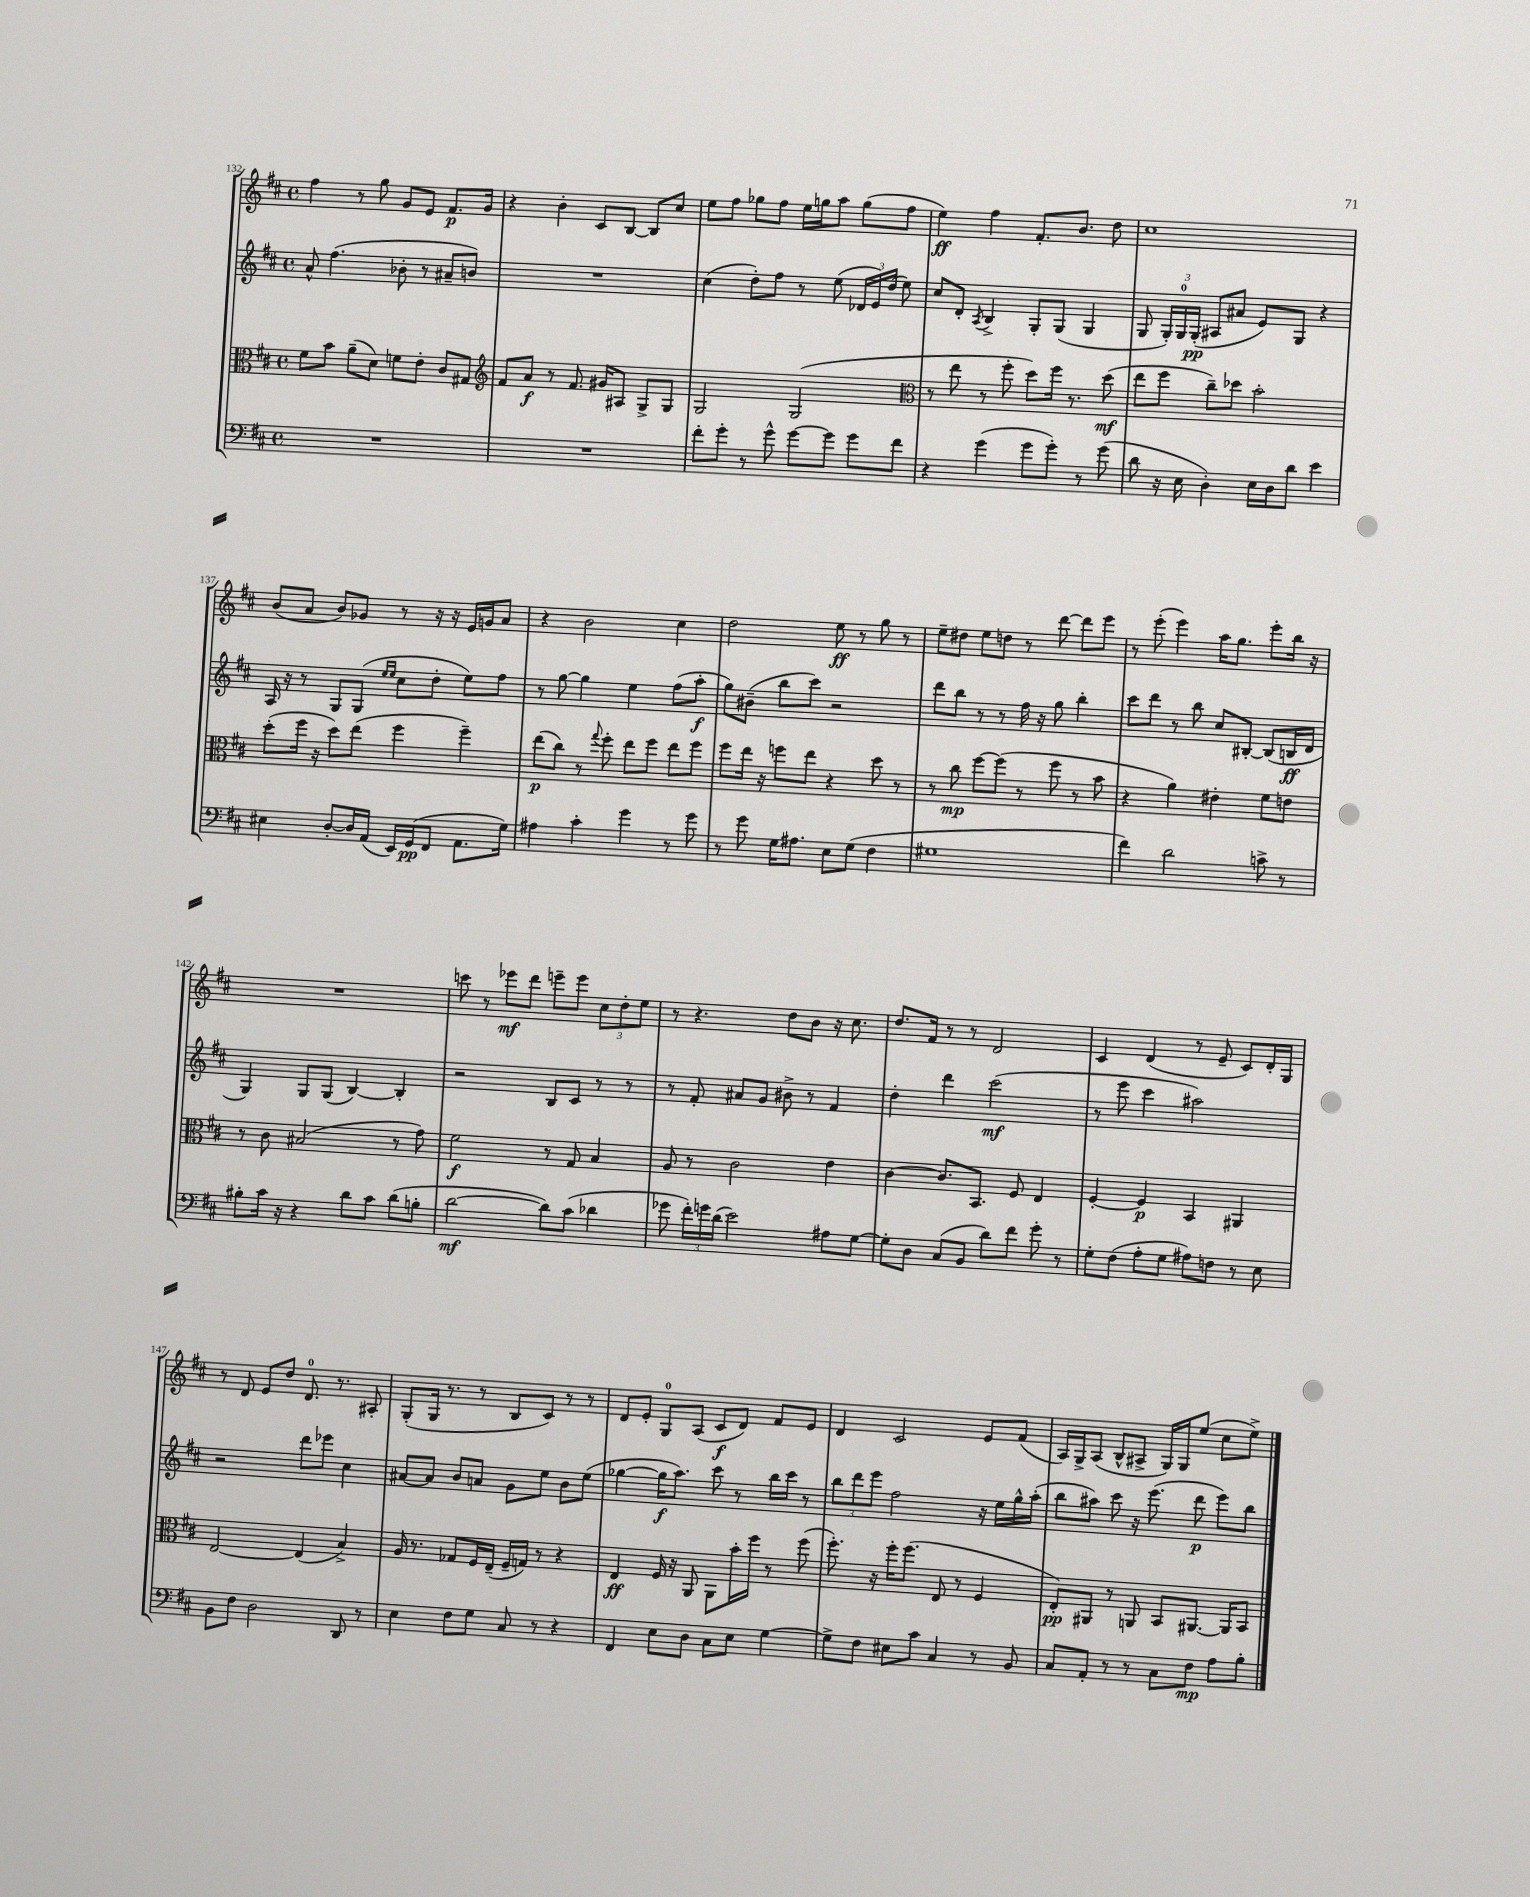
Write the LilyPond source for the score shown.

<<
\new StaffGroup <<
\new Staff = "s0" {
    \clef treble \key d \major \defaultTimeSignature \time 4/4
    \autoBeamOff fis''4 r8 g''8 g'8[ e'8] fis'8.[\p g'16] |
    r4 b'4-. cis'8[ b8]~ b8[ cis''8] |
    e''8[ fis''8] ges''8[ fis''8] e''16[ g''16 a''8] g''8[( fis''8] |
    e''4\ff) fis''4 fis'8.[-. b'8.] d''8 |
    cis''1 |
    b'8[( a'8] b'8[) ges'8] r8 r16 r16 e'16[ g'16 a'8] |
    r4 b'2 cis''4 |
    d''2 e''8\ff r8 g''8 r8 |
    e''8[-- dis''8] e''8[ d''8] r8 d'''8~ d'''8[ e'''8] |
    r8 e'''8-.( e'''4) a''16[ g''8.] e'''8[-. b''16] r16 |
    R1 |
    c'''8 r8 ees'''8[\mf d'''8] e'''8[-- e'''8] \tuplet 3/2 { cis''8[ d''8-. e''8] } |
    r8 r4. d''8[ b'8] r16 cis''8. |
    d''8.[ fis'16] r8 r8 d'2 |
    cis'4 d'4( r8 e'8-- cis'8[) d'16-. g16] |
    r8 d'8 e'8[ d''8] d'8.-0 r8. ais8-. |
    g8[-.( g16] r8. r8 b8[ cis'8]) r8 r8 |
    d'8[ e'8]-. g8[-0 a8]( cis'8[\f d'8]) fis'8[ e'8] |
    d'4 cis'2 e'8[ fis'8]( |
    a16[) g16-> a8]( b8[-^ ais8]-> g16[) g16 e''8]( cis''8[ e''8]->) \bar "|." |
}
\new Staff = "s1" {
    \clef treble \key d \major \defaultTimeSignature \time 4/4
    \autoBeamOff a'8-^ fis''4.( bes'8-. r8 ais'8[-- b'8]) |
    R1 |
    cis''4( d''8[-.) fis''8] r8 e''8( \tuplet 3/2 { des'16[ e'16) d''16]( } e''8) |
    cis''8[ d'8]-. \acciaccatura { a8 } b4-> g8[-. g8]( g4 |
    g8 \tuplet 3/2 { g16[-.) g16-0 g16]-.\pp( } ais8[ ais'8] e'8[) g8] r4 |
    a16 r16 r8 g8[ g8]( \grace { e''16[ e''16] } cis''8[ d''8]-. e''8[) fis''8] |
    r8 g''8~ g''4 e''4 fis''8[( a''8]-.\f |
    g''8[) bis'8]--( b''8[ cis'''8]) r2 |
    d'''8[ b''8] r8 r8 fis''16 r16 g''8 b''4-. |
    cis'''8[ d'''8] r8 b''8 cis''8[ bis8]~-. bis8[( b16\ff d'16] |
    g4) g8[ g8]( b4~) b4-. |
    r2 b8[ cis'8] r8 r8 |
    r8 fis'8-. ais'8[ g'8] bis'8-> r8 fis'4 |
    d''4-. d'''4 cis'''2\mf( |
    r8 e'''8 cis'''4 ais''2) |
    r2 d'''8[ ees'''8] cis''4 |
    ais'8[~ ais'8] b'8[ a'8] g'8[ e''8] b'8[ e''8]( |
    ges''4~ ges''16[\f a''8.]) cis'''8 r8 b''16[ cis'''16] r8 |
    \tuplet 3/2 { b''8[ d'''8 e'''8] } fis''2 r16 e''16[ g''16-^ a''16]-.( |
    b''8[ ais''8]) cis'''8 r16 e'''8.( d'''8\p e'''8[) b''8] \bar "|." |
}
\new Staff = "s2" {
    \clef alto \key d \major \defaultTimeSignature \time 4/4
    \autoBeamOff fis'8[ b'8] a'8[--( d'8]) f'8[ e'8]-. cis'8[ gis8] |
    \clef treble fis'8[ a'8]\f r8 fis'8. gis'16[ ais8] g8[-> g8] |
    g2 g2( |
    \clef alto r8 e''8 r8 fis''8-. d''8[) fis''16] r8. d''8\mf( |
    e''8[ fis''8] cis''8[--) des''8] b'2-. |
    d''8[-.( fis''16] r16 d''8[) e''8]( fis''4 fis''4--) |
    e''8[\p( cis''8]) r8 \appoggiatura { g''8 } fis''8-. e''8[ fis''8] e''8[ fis''8] |
    fis''8[ e''16] r16 f''8[ e''8] r4 d''8 r8 |
    r8 cis''8\mp fis''8[~ fis''8]( r8 fis''8 r8 b'8 |
    r4 a'4) eis'4-. fis'8[ e'8] |
    r8 cis'8 bis2( r8 g'8) |
    fis'2\f r8 g8 b4 |
    a8 r8 cis'2 e'4 |
    cis'4~ cis'8.[ b,8.] fis8 e4 |
    fis4~-. fis4\p b,4 ais,4 |
    e2~ e4( b4->) |
    a16 r8. ges8[ fis16 e16]--( fis16[-- g16]) r8 r4 |
    e4\ff fis16 r16 a,8 a,8[ b'16-. fis''16] r8 fis''8( |
    fis''8.-.) r16 fis''16[-. fis''8.]( e8 r8 fis4 |
    e8[-.\pp) ais,8] r8 a,8 b,8[ ais,8.]~ ais,16[ b,8] \bar "|." |
}
\new Staff = "s3" {
    \clef bass \key d \major \defaultTimeSignature \time 4/4
    \autoBeamOff R1 |
    R1 |
    fis'8[-. g'8]-. r8 g'8-^ g'8[~ g'8] g'8[ fis'8] |
    r4 g'4( g'8[ g'8]-.) r8 g'8( |
    d'8 r16 e16 d4-.) e16[ d16 d'8] e'4 |
    eis4 d8[~-. d16 a,16]( e,16[) g,16\pp( fis,8] a,8.[ g16]) |
    ais4 cis'4-. g'4 r8 g'8 |
    r8 g'8 g16[ ais8.] e8[ g8]( fis4 |
    gis1 |
    fis'4) d'2 c'8-> r8 |
    bis8[-. cis'16] r16 r4 d'8[ cis'8] d'8[( b8]-. |
    d'2~\mf d'8[) cis'8]( des'4 |
    ges'8 \tuplet 3/2 { fis'16[-.) g'16 d'16]( } e'2) ais8[ g8]~ |
    g8[-. d8] cis8[( b,8] d'8[) fis'8] g'8-. r8 |
    g8[-. fis8]( a8[-. g8] ais8[) f8] r8 e8 |
    b,8[ fis8] d2 d,8 r8 |
    e4 fis8[ g8] cis8 r8 r4 |
    fis,4 e8[ d8] cis8[ e8] g4~ |
    g8[-> fis8] eis8[ cis'8] cis4 r8 b,8 |
    cis8[ a,8]-. r8 r8 cis8[ fis8]\mp a8[ b8]-. \bar "|." |
}
>>
>>
\layout { \context { \Score currentBarNumber = #132 } }
